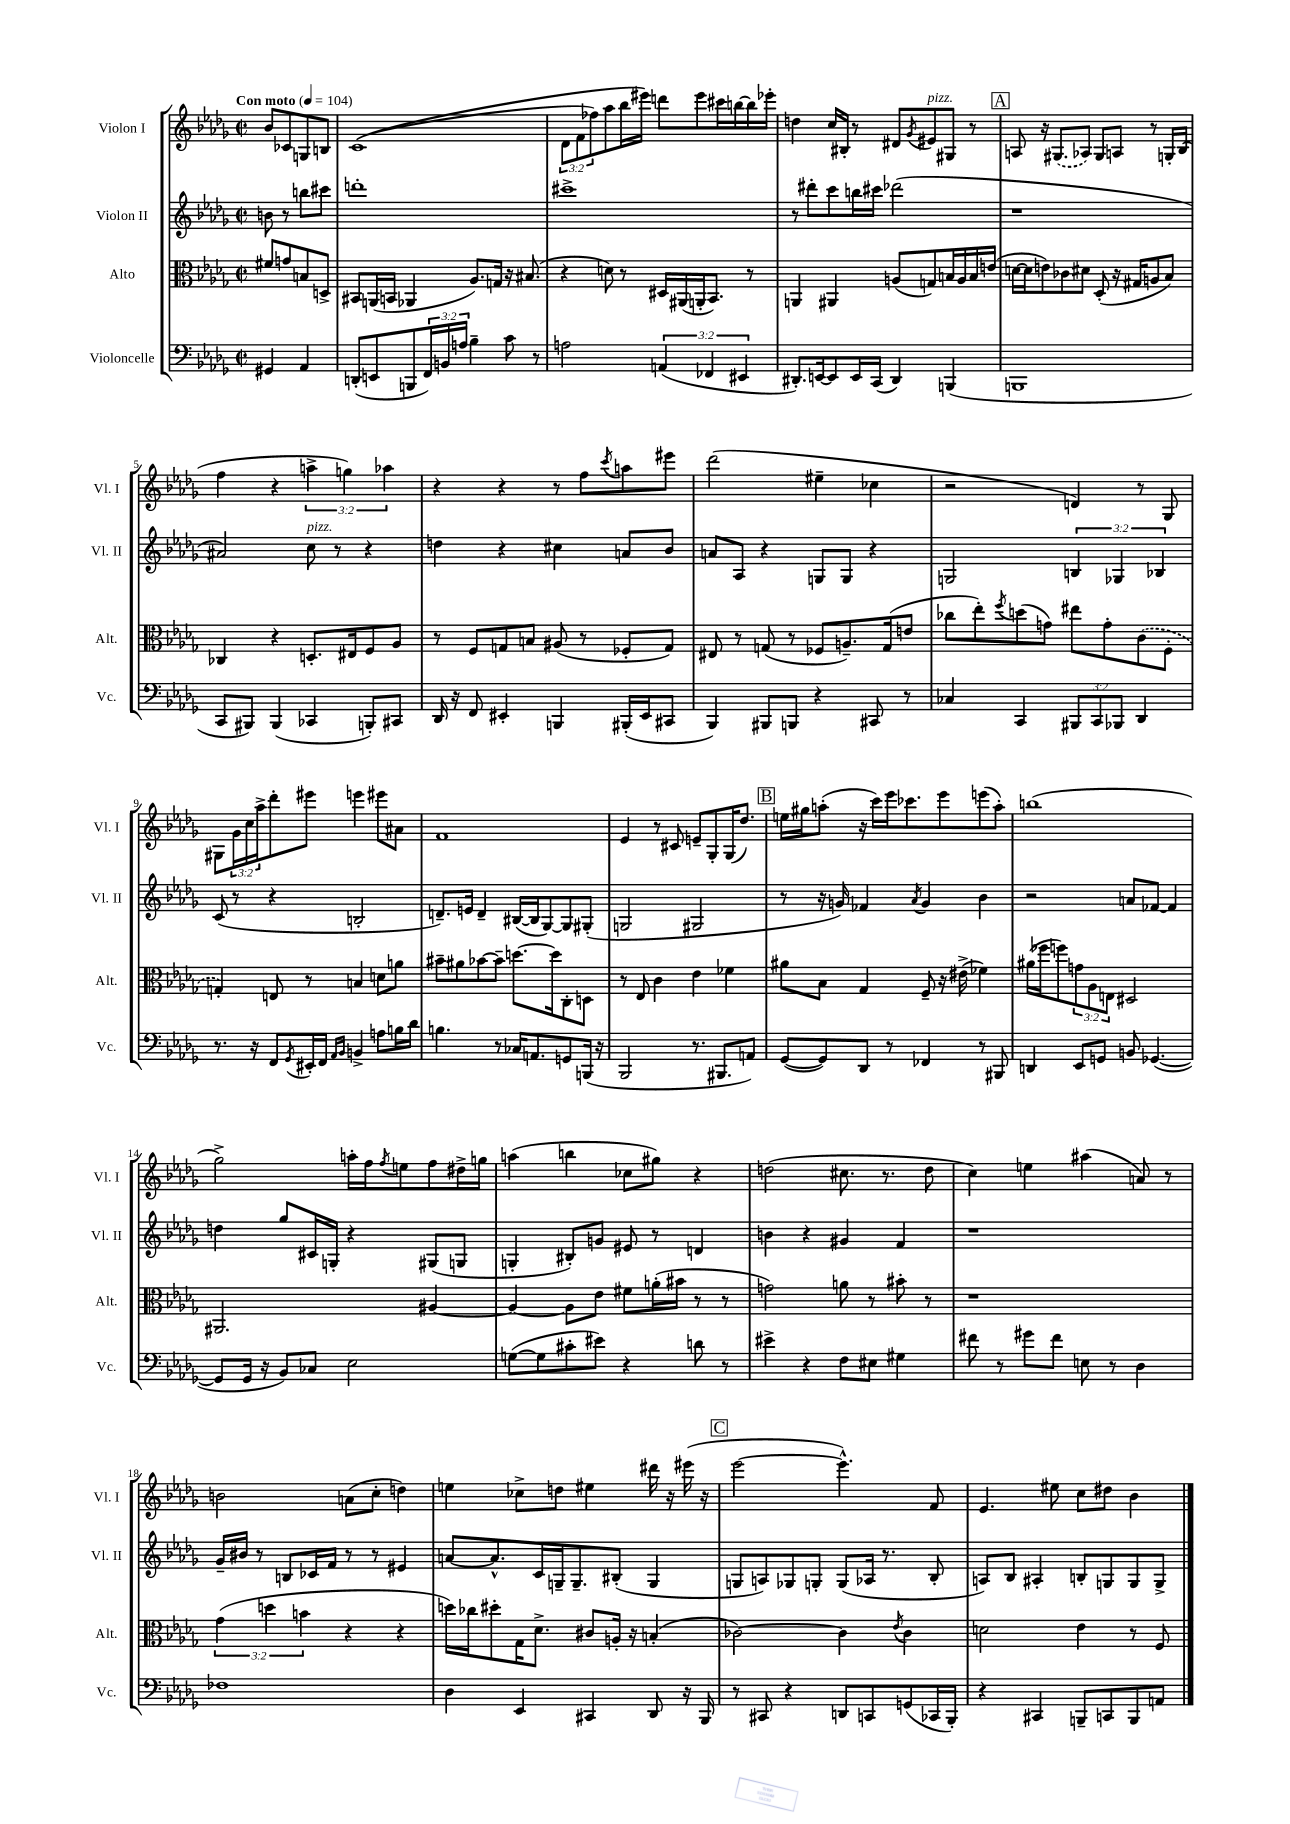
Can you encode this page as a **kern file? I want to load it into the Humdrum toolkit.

**kern	**kern	**kern	**kern
*staff4	*staff3	*staff2	*staff1
*clefF4	*clefC3	*clefG2	*clefG2
*k[b-e-a-d-g-]	*k[b-e-a-d-g-]	*k[b-e-a-d-g-]	*k[b-e-a-d-g-]
*M2/2	*M2/2	*M2/2	*M2/2
*met(c|)	*met(c|)	*met(c|)	*met(c|)
*MM104	*MM104	*MM104	*MM104
4GG#/	8f#/L	8b\	8b-/L
.	8g/	8r	8c-/
4AA-/	8B/	8bb\L	8G/
.	8D^/J	8ccc#\J	8B/J
=	=	=	=
(8DD'/L	8BB#/L	1ddd'	&((1c
8EE/	(16AA/L	.	.
.	16BB/JJ	.	.
8BBB/	4AA-/	.	.
24FF/L)	.	.	.
24BB/	.	.	.
24A/JJ	.	.	.
4B-~\	8.A-/L)	.	.
.	16G/Jk	.	.
8c\	16r	.	.
.	(8.B#/	.	.
8r	.	.	.
=	=	=	=
2A\	4r	1ccc#^	12d-\L
.	.	.	12f\
.	.	.	12ff-\)
.	8d\)	.	8aa-\
.	8r	.	16bb-\L
.	.	.	16eee#\JJ&)
(6AA/	16D#/LL	.	8ddd\L
.	(16AA#/	.	.
.	16AA'/J	.	8eee#\
6FF-/	.	.	.
.	8.BB-/J)	.	.
.	.	.	16ccc#\L
.	.	.	[16bb\
6EE#/	.	.	.
.	8r	.	16bb\]
.	.	.	16eee-'\JJ
=	=	=	=
8.DD#'/L)	4AA/	8r	4dd\
.	.	8ddd#'\L	.
[16EE/k	.	.	.
8EE/]	4AA#/	8ccc\	16cc/LL
.	.	.	16B#'/JJ
16EE/L	.	16bb\L	8r
(16CC/JJ	.	16ccc#\JJ	.
4DD#/)	(8A/L	(2ddd-\	8d#/L
.	.	.	8qg-/
.	8G/)	.	8e#/
(4BBB/	16B/L	.	8G#/J
.	16A/	.	.
.	16B/	.	8r
.	(16e/JJ	.	.
=	=	=	=
1BBB	[16d\LL	1r	8A/
.	16d\]J	.	.
.	8e\)	.	16r
.	.	.	(8.G#/L
.	8c-\	.	.
.	8d#\J	.	8A-/J)
.	(8D-'/	.	8G#/L
.	16r	.	8A/J
.	16G#/LK	.	.
.	8A/	.	8r
.	8B-/J)	.	16G'/LL
.	.	.	(16B-/JJ
=	=	=	=
8CC/L	4C-/	2a#/)	4ff\
8BBB#/J)	.	.	.
(4BBB#/	4r	.	4r
4CC-/	8.D'/L	8cc\	6aa^\
.	.	8r	.
.	.	.	6gg\)
.	16E#/k	.	.
8BBB'/L)	8F/	4r	.
.	.	.	6aa-\
8CC#/J	8A-/J	.	.
=	=	=	=
16DD-/	8r	4dd\	4r
16r	.	.	.
8FF/	8F/L	.	.
4EE#'/	8G/	4r	4r
.	8B/J	.	.
4BBB/	(8A#/	4cc#\	8r
.	8r	.	8ff\L
.	.	.	8qccc/
(16BBB#'/LL	8F-'/L	8a/L	8aa\
16EE#/J	.	.	.
8CC#/J	8G/J)	8b-/J	8eee#\J
=	=	=	=
4BBB-/)	8E#/	8a/L	(2ddd-\
.	8r	8A-/J	.
8BBB#/L	(8G/	4r	.
8BBB/J	8r	.	.
4r	8F-/L	8G/L	4ee#~\
.	8.A~/)	8G/J	.
8CC#/	.	4r	4cc-\
.	(16G/k	.	.
8r	8e/J	.	.
=	=	=	=
4C-/	8cc-\L	2G/	2r
.	8ee-'\)	.	.
.	8qff/	.	.
4CC/	(8dd\	.	.
.	8g\J)	.	.
12BBB#/L	8ee#\L	6B/	4d/)
12CC/	.	.	.
.	8g'\	.	.
12BBB-/J	.	6G-/	.
4DD-/	(8c\	.	8r
.	.	6B-/	.
.	8F'\J	.	8G-/
=	=	=	=
8.r	4G'/)	(8c/	8G#\L
.	.	8r	24g-\L
.	.	.	24cc\
16r	.	.	.
.	.	.	24aa-^\J
8FF/L	8E/	4r	8ddd-'\
8qGG-/	.	.	.
16EE#'/L	8r	.	8eee#\J
16FF/JJ	.	.	.
16qqAA-/LL	.	.	.
16qqBB-/JJ	.	.	.
4BB^/	4B/	2B'/	4eee\
8A\L	8d\L	.	8eee#\L
16B\L	8a\J	.	8a#\J
16d-\JJ	.	.	.
=	=	=	=
4.B\	8b#~\L	8.d~/L)	1f
.	8a#\	.	.
.	.	16e/Jk	.
.	[8b-\	4d~/	.
8r	8b-~\]J	.	.
16C-/LK	[8.dd\L	([16B#/LL	.
8.AA/	.	16B#/]J	.
.	.	[8G-/)	.
.	16dd\]k	.	.
8GG/	8C'\	8G-/]	.
(16BBB/Jk	8D\J	(8G#'/J	.
16r	.	.	.
=	=	=	=
2BBB-/	8r	2G/	4e-/
.	8E-/	.	.
.	4c\	.	8r
.	.	.	8c#/
8.r	4e-\	2G#/	8e~/L
.	.	.	8G-'/
8.BBB#/L	.	.	.
.	4f-\	.	(16G-/K
.	.	.	8.dd-/J)
8AA/J)	.	.	.
=	=	=	=
([8GG-/L	8a#\L	8r	16ee\LL
.	.	.	16gg#\J
8GG-/])	8B-\J	16r	(8aa'\J
.	.	16g/)	.
8DD-/J	4G-/	4f-/	16r
.	.	.	16ccc\LL)
8r	.	.	16eee-\J
.	.	.	8.ccc-\
.	.	8qa-/	.
4FF-/	8F~/	4g/	.
.	16r	.	8eee-\
.	(16e#^\	.	.
8r	4f-\)	4b-\	(8eee\
8BBB#/	.	.	8aa'\J)
=	=	=	=
4DD/	(16a#\LL	2r	(1bb
.	16ff-\J	.	.
.	8ff\)	.	.
8EE-/L	12g\	.	.
.	12A-\	.	.
8GG/J	.	.	.
.	12E\J	.	.
8BB/	2D#/	8a/L	.
([4.GG-/	.	[8f-/J	.
.	.	4f-/]	.
=	=	=	=
8GG-/]L	2.AA#/	4dd\	2gg-^\)
16GG-/Jk	.	.	.
16r	.	.	.
8BB-/L)	.	8gg-/L	.
8C-/J	.	16c#/L	.
.	.	16G'/JJ	.
2E-\	.	4r	16aa'\LL
.	.	.	16ff\J
.	.	.	8qff/
.	.	.	8ee\
.	[4A#/	(8G#/L	8ff\
.	.	8G/J	16dd#^\L
.	.	.	16gg\JJ
=	=	=	=
([8G\L	4A#/_	4G'/	(4aa\
8G\]	.	.	.
8c#'\	8A#\]L	8B#'/L)	4bb\
8e#\J)	8e-\J	8g/J	.
4r	8f#\L	8e#/	8cc-\L
.	(16a'\L	8r	8gg#\J)
.	16b#\JJ	.	.
8d\	8r	4d/	4r
8r	8r	.	.
=	=	=	=
4e#^\	2g\)	4b\	(2dd\
4r	.	4r	.
8F\L	8a\	4g#/	8.cc#\
8E#\J	8r	.	.
.	.	.	8.r
4G#\	8b#'\	4f/	.
.	8r	.	8dd\
=	=	=	=
8f#\	1r	1r	4cc\)
8r	.	.	.
8g#\L	.	.	4ee\
8f#\J	.	.	.
8E\	.	.	(4aa#\
8r	.	.	.
4D-\	.	.	8a/)
.	.	.	8r
=	=	=	=
1F-	(6g-\	16g-~/LL	2b\
.	.	16b#/JJ	.
.	.	8r	.
.	6dd\	.	.
.	.	8B/L	.
.	6b\	.	.
.	.	16c-/L	.
.	.	16f/JJ	.
.	4r	8r	(8a\L
.	.	8r	8cc'\J
.	4r	4e#/	4dd\)
=	=	=	=
4D-\	16dd\LL)	[8a/L	4ee\
.	16cc-\J	.	.
.	8dd#'\	8.a^^/]	.
4EE-/	16G-\K	.	8cc-^\L
.	8.d-^\J	16c/L	.
.	.	16G~/J	8dd\J
.	.	8.G~/	.
4CC#/	8c#/L	.	4ee#\
.	16A'/Jk	(8B#'/J	.
.	16r	.	.
8DD-/	(4B'/	4G/	16ddd#\
.	.	.	16r
16r	.	.	(16eee#\
16BBB-/	.	.	16r
=	=	=	=
8r	[2c-\)	8G/L	[2eee-\
8CC#/	.	8A/)	.
4r	.	8G-/	.
.	.	8G'/J	.
8DD/L	4c-\]	(8G/L	4.eee-^^\])
8CC/	.	16A-/Jk	.
.	.	8.r	.
.	8qe-/	.	.
(8GG/	4c-\	.	.
16CC-/L	.	8B-'/	8f/
16BBB-'/JJ)	.	.	.
=	=	=	=
4r	2d\	8A/L)	4.e-/
.	.	8B-/J	.
4CC#/	.	4A#'/	.
.	.	.	8ee#\
8BBB~/L	4e-\	8B'/L	8cc\L
8CC/	.	8G/	8dd#\J
8BBB/	8r	8G/	4b-\
8AA/J	8F/	8G^/J	.
==	==	==	==
*-	*-	*-	*-
